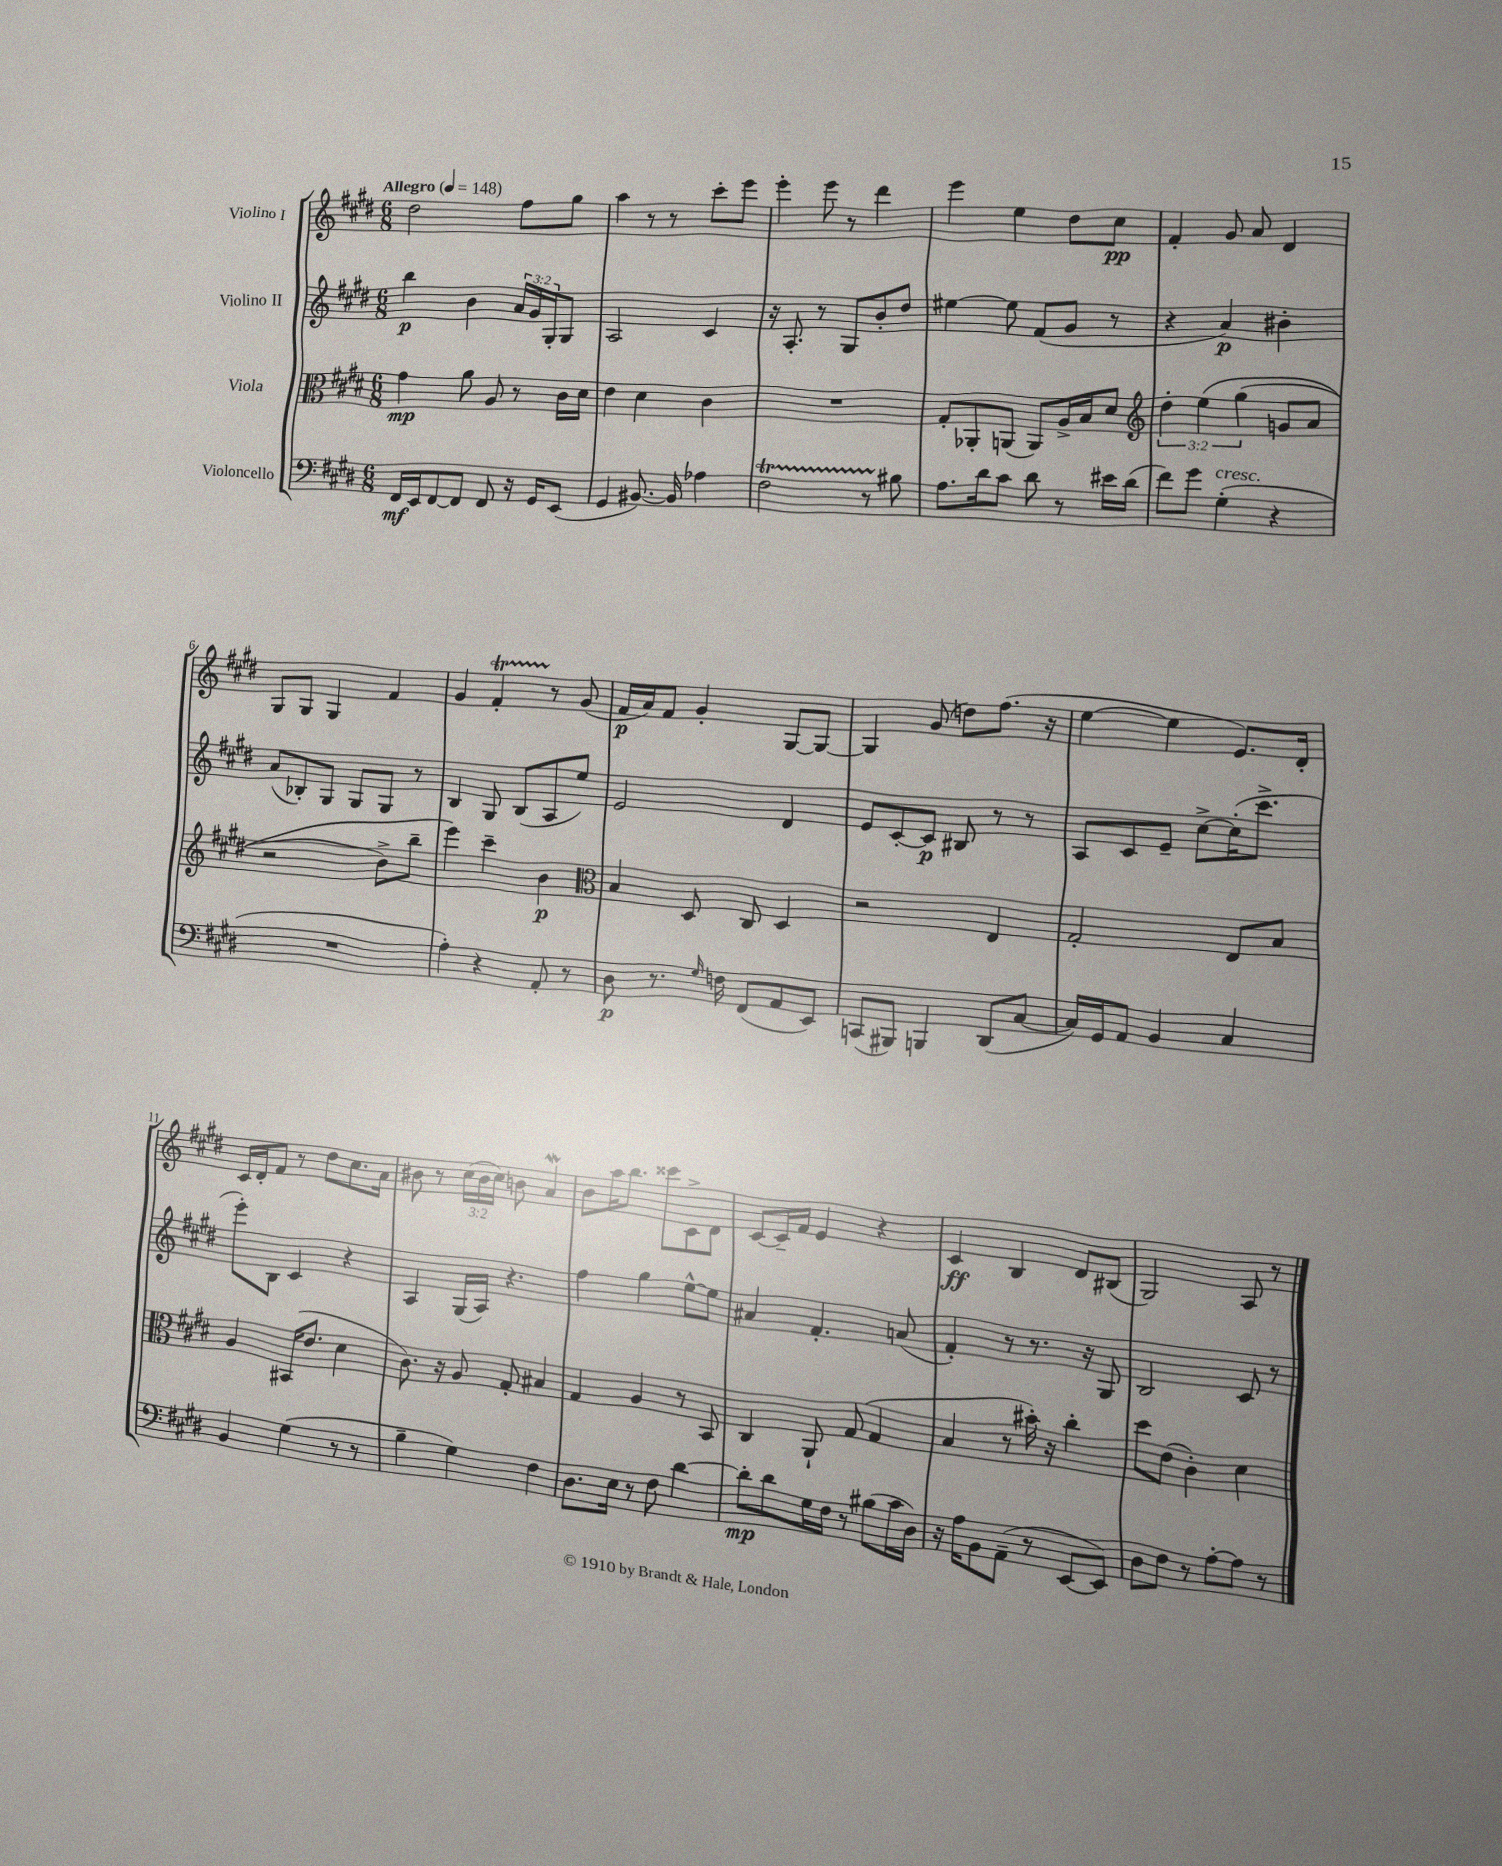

**kern	**kern	**kern	**kern
*staff4	*staff3	*staff2	*staff1
*clefF4	*clefC3	*clefG2	*clefG2
*k[f#c#g#d#]	*k[f#c#g#d#]	*k[f#c#g#d#]	*k[f#c#g#d#]
*M6/8	*M6/8	*M6/8	*M6/8
*MM148	*MM148	*MM148	*MM148
16FF#	4g#	4bb	2dd#
16EE	.	.	.
[8FF#	.	.	.
8FF#]	8a	4b	.
8FF#	8A	.	.
16r	8r	24a	8ff#
.	.	24g#	.
16GG#	.	.	.
.	.	24G#'	.
(8EE	16c#	8G#	8gg#
.	16d#	.	.
=	=	=	=
4GG#	4e	2A	4aa
[8.BB#)	4d#	.	8r
.	.	.	8r
16BB#]	.	.	.
4A-	4c#	4c#	8ccc#'
.	.	.	8eee
=	=	=	=
2F#	2.r	16r	4eee'
.	.	8.A'	.
.	.	8r	8eee
.	.	8G#	8r
8r	.	8b'	4ddd#
8B#	.	8dd#	.
=	=	=	=
8.A	8G#'	[4ee#	4eee
.	8AA-'	.	.
16d#	.	.	.
8c#	(8AA	8ee#]	4ee
8d#	8AA)	(8f#	.
8r	16A^	8g#	8dd#
.	16B	.	.
16e#	8d#	8r	8cc#
(16d#	.	.	.
=	=	=	=
*	*clefG2	*	*
8f#)	6dd#'	4r	4f#'
8g#	.	.	.
.	&(6ee	.	.
(4G#'	.	4a)	8g#
.	(6gg#	.	.
.	.	.	8a
4r	8g	4b#'	4d#
.	8a	.	.
=	=	=	=
2.r	2r	(8a	8G#
.	.	8B-')	8G#
.	.	8G#	4G#
.	.	8G#	.
.	8b^)	8G#	4f#
.	8bb~	8r	.
=	=	=	=
4A')	4eee&)	4B	4g#
4r	4ccc#~	8G#	4f#'
.	.	(8B	.
8AA'	4b	8A	8r
8r	.	8ee)	(8g#
=	=	=	=
*	*clefC3	*	*
8D#	4B	2e	16f#
.	.	.	16a)
8.r	.	.	8f#
.	8D#	.	4g#'
16qqG#	.	.	.
16F	.	.	.
(8FF#	8C#	.	.
8AA	4D#	4d#	[8G#
8EE)	.	.	8G#_
=	=	=	=
(8CC	2r	8e	4G#]
8BBB#)	.	[8c#'	.
4BBB	.	8c#]	(8g#
.	.	8B#	8dd)
(8DD#	4E	8r	(8.ff#
[8C#	.	8r	.
.	.	.	16r
=	=	=	=
16C#])	2G#'	8A	[4ee
16GG#	.	.	.
8AA	.	8c#	.
4BB	.	8e~	4ee]
.	.	[8cc#^	.
4C#	8E	(16cc#']	8.e)
.	.	8.ccc#^	.
.	8B	.	.
.	.	.	16d#'
=	=	=	=
4BB	4A	8eee')	16c#
.	.	.	16d#'
.	.	8B	8f#
(4G#	(16BB#	4c#	8r
.	8.e	.	.
.	.	.	8dd#
8r	4d#	4r	8.cc#
8r	.	.	.
.	.	.	16a
=	=	=	=
4B~	8.c#)	4A	8b#
.	.	.	8r
.	16r	.	.
4G#)	8A	(16G#	(24cc#
.	.	.	24b#
.	.	16A)	.
.	.	.	24cc#)
.	8G#'	4.r	8b
4F#	4B#	.	4a
=	=	=	=
8.D#	4G#	4ff#	8b
.	.	.	16aa
16E	.	.	8.bb
8r	4A	4gg#	.
8F#	.	.	8ccc##
[4d#	8r	[8ee^^	8c#^
.	8BB	8ee]	8d#
=	=	=	=
8d#']	4C#	4a#	[8c#
8d#	.	.	16c#~]
.	.	.	16f#
16G#	8AA`	4.f#'	4e
16F#	.	.	.
8r	(8G#	.	.
(8B#	4G#	.	4r
16c#	.	(8a	.
16D#)	.	.	.
=	=	=	=
16r	4B	4f#')	4c#
16A	.	.	.
8BB	.	.	.
(8AA~	8r	8r	4B
8r	16b#')	8.r	.
.	16r	.	.
[8EE	4cc#'	.	8d#
.	.	16r	.
8EE])	.	8G#	(8B#
=	=	=	=
8D#	8dd#	2B	2G#)
8F#	(8e	.	.
8r	4c#')	.	.
[8A'	.	.	.
8A]	4d#	8c#	8A
8r	.	8r	8r
==	==	==	==
*-	*-	*-	*-
